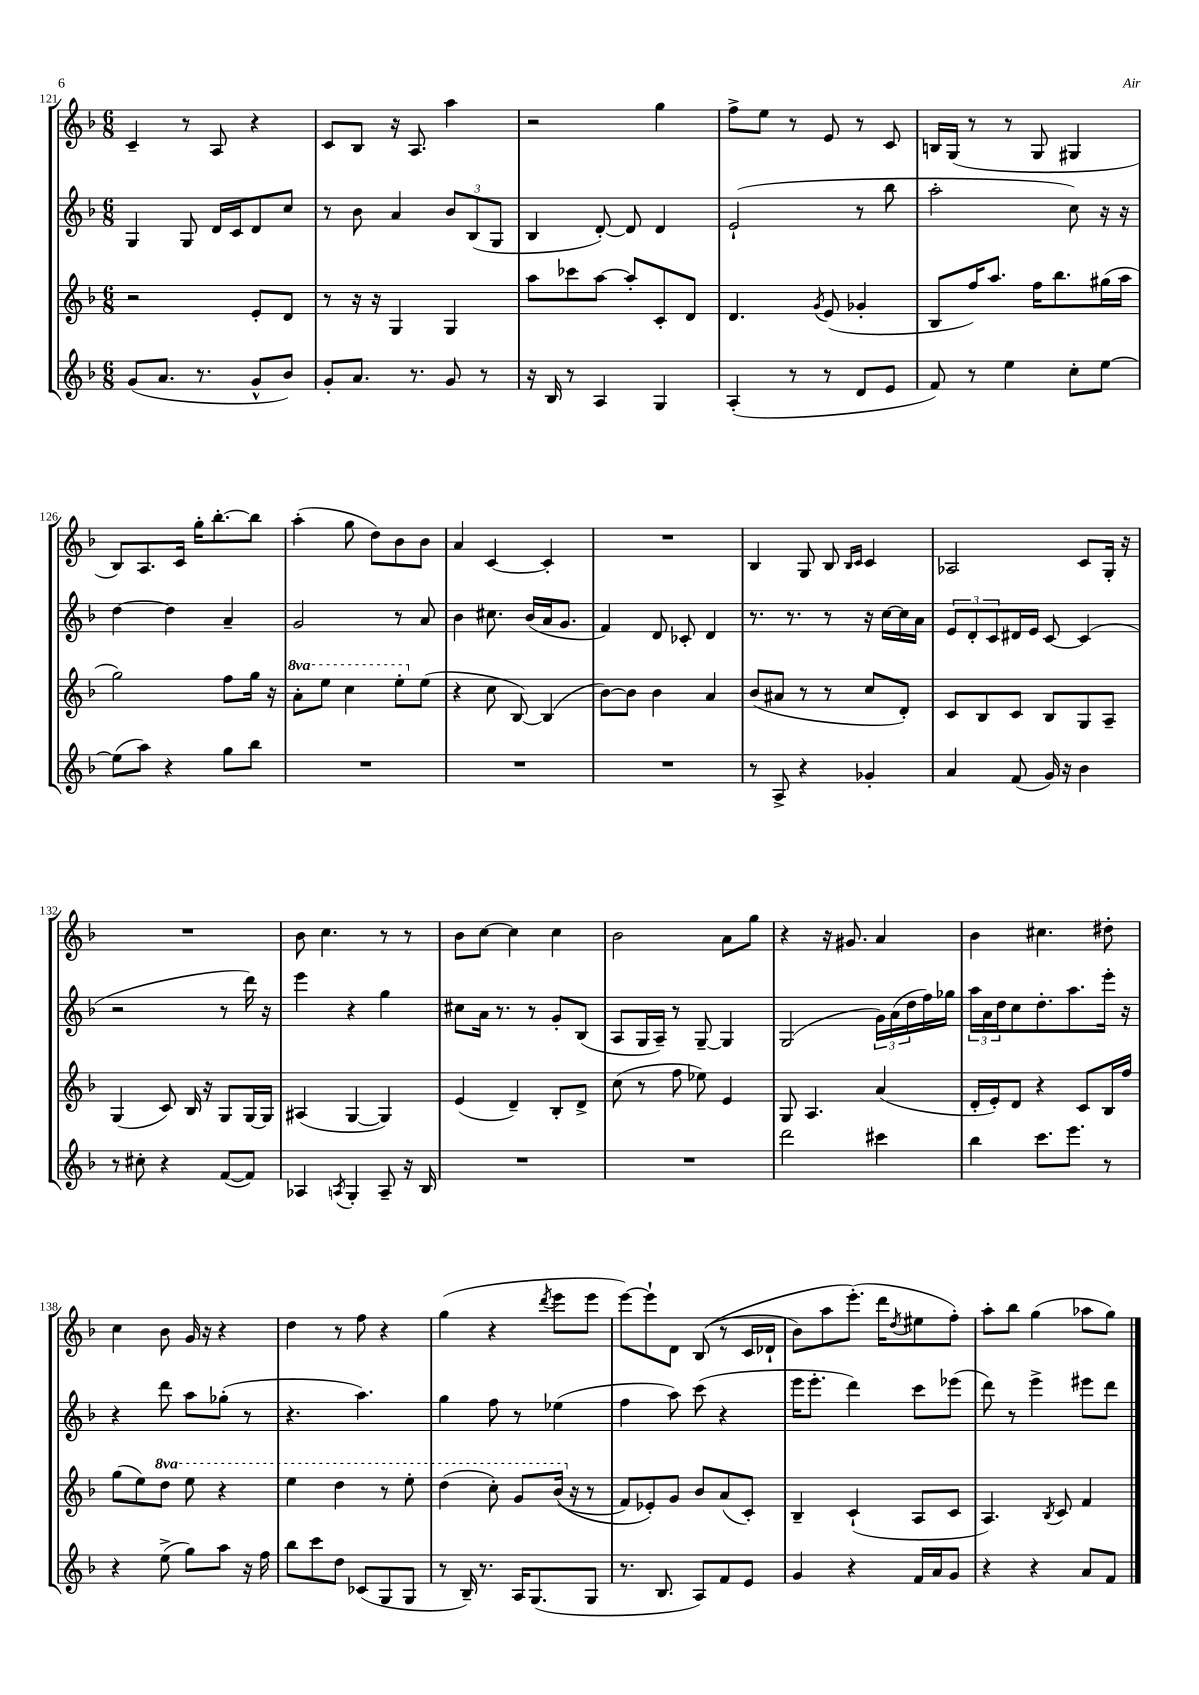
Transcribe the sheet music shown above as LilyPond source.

<<
\new StaffGroup <<
\new Staff = "s0" {
    \clef treble \key f \major \numericTimeSignature \time 6/8
    c'4-- r8 a8 r4 |
    c'8 bes8 r16 a8. a''4 |
    r2 g''4 |
    f''8-> e''8 r8 e'8 r8 c'8 |
    b16 g16( r8 r8 g8 gis4 |
    bes8) a8. c'16 g''16-. bes''8.~-. bes''8 |
    a''4-.( g''8 d''8) bes'8 bes'8 |
    a'4 c'4~ c'4-. |
    R2. |
    bes4 g8 bes8 \grace { bes16 c'16 } c'4 |
    aes2 c'8 g16-. r16 |
    R2. |
    bes'8 c''4. r8 r8 |
    bes'8 c''8~ c''4 c''4 |
    bes'2 a'8 g''8 |
    r4 r16 gis'8. a'4 |
    bes'4 cis''4. dis''8-. |
    c''4 bes'8 g'16 r16 r4 |
    d''4 r8 f''8 r4 |
    g''4( r4 \acciaccatura { d'''8 } e'''8 e'''8 |
    e'''8~) e'''8-! d'8 bes8(\( r8 c'16 des'16-! |
    bes'8) a''8 e'''8.-.(\) d'''16 \acciaccatura { d''8 } eis''8 f''8-.) |
    a''8-. bes''8 g''4( aes''8 g''8) \bar "|." |
}
\new Staff = "s1" {
    \clef treble \key f \major \numericTimeSignature \time 6/8
    g4 g8 d'16 c'16 d'8 c''8 |
    r8 bes'8 a'4 \tuplet 3/2 { bes'8 bes8( g8 } |
    bes4 d'8~-.) d'8 d'4 |
    e'2-!( r8 bes''8 |
    a''2-. c''8) r16 r16 |
    d''4~ d''4 a'4-- |
    g'2 r8 a'8 |
    bes'4 cis''8. bes'16( a'16 g'8. |
    f'4) d'8 ces'8-. d'4 |
    r8. r8. r8 r16 c''16~ c''16 a'16 |
    \tuplet 3/2 { e'8 d'8-. c'8 } dis'16 e'16 c'8~ c'4( |
    r2 r8 d'''16) r16 |
    e'''4 r4 g''4 |
    cis''8 a'16 r8. r8 g'8-. bes8( |
    a8 g16 a16--) r8 g8~-- g4 |
    g2( \tuplet 3/2 { g'16) a'16( d''16 } f''16) ges''16 |
    \tuplet 3/2 { a''16 a'16 d''16 } c''8 d''8.-. a''8. e'''16-. r16 |
    r4 d'''8 a''8 ges''8-.( r8 |
    r4. a''4.) |
    g''4 f''8 r8 ees''4( |
    f''4 a''8) c'''8( r4 |
    e'''16 e'''8.-. d'''4) c'''8 ees'''8( |
    d'''8) r8 e'''4-> eis'''8 d'''8 \bar "|." |
}
\new Staff = "s2" {
    \clef treble \key f \major \numericTimeSignature \time 6/8 \set Staff.ottavationMarkups = #ottavation-simple-ordinals
    r2 e'8-. d'8 |
    r8 r16 r16 g4 g4 |
    a''8 ces'''8 a''8~ a''8-. c'8-. d'8 |
    d'4. \acciaccatura { g'8 } e'8( ges'4-. |
    bes8 f''16) a''8. f''16 bes''8. gis''16( a''16 |
    g''2) f''8 g''16 r16 |
    \ottava #1 a''8-. e'''8 c'''4 e'''8-. \ottava #0 e''8( |
    r4 c''8 bes8~) bes4( |
    bes'8~) bes'8 bes'4 a'4 |
    bes'8( ais'8 r8 r8 c''8 d'8-.) |
    c'8 bes8 c'8 bes8 g8 a8-- |
    g4( c'8) bes16 r16 g8 g16~ g16 |
    ais4( g4~ g4) |
    e'4( d'4--) bes8-. d'8-> |
    c''8( r8 f''8 ees''8) e'4 |
    g8 a4. a'4( |
    d'16-. e'16-.) d'8 r4 c'8 bes16 f''16 |
    g''8( e''8) \ottava #1 d'''8 e'''8 r4 |
    e'''4 d'''4 r8 e'''8-. |
    d'''4( c'''8-.) g''8 bes''16(\( \ottava #0 r16 r8 |
    f'8) ees'8-.\) g'8 bes'8 a'8( c'8-.) |
    bes4-- c'4-!( a8 c'8 |
    a4.) \acciaccatura { bes8 } c'8 f'4 \bar "|." |
}
\new Staff = "s3" {
    \clef treble \key f \major \numericTimeSignature \time 6/8
    g'8( a'8. r8. g'8-^ bes'8) |
    g'8-. a'8. r8. g'8 r8 |
    r16 bes16 r8 a4 g4 |
    a4-.( r8 r8 d'8 e'8 |
    f'8) r8 e''4 c''8-. e''8~ |
    e''8( a''8) r4 g''8 bes''8 |
    R2. |
    R2. |
    R2. |
    r8 a8-> r4 ges'4-. |
    a'4 f'8( g'16) r16 bes'4 |
    r8 cis''8-. r4 f'8~( f'8) |
    aes4 \acciaccatura { a8 } g4-. a8-- r16 bes16 |
    R2. |
    R2. |
    d'''2 cis'''4 |
    bes''4 c'''8. e'''8. r8 |
    r4 e''8->( g''8) a''8 r16 f''16 |
    bes''8 c'''8 d''8 ces'8( g8 g8 |
    r8 bes16--) r8. a16 g8.( g8 |
    r8. bes8. a8) f'8 e'8 |
    g'4 r4 f'16 a'16 g'8 |
    r4 r4 a'8 f'8 \bar "|." |
}
>>
>>
\layout { \context { \Score currentBarNumber = #121 } }
